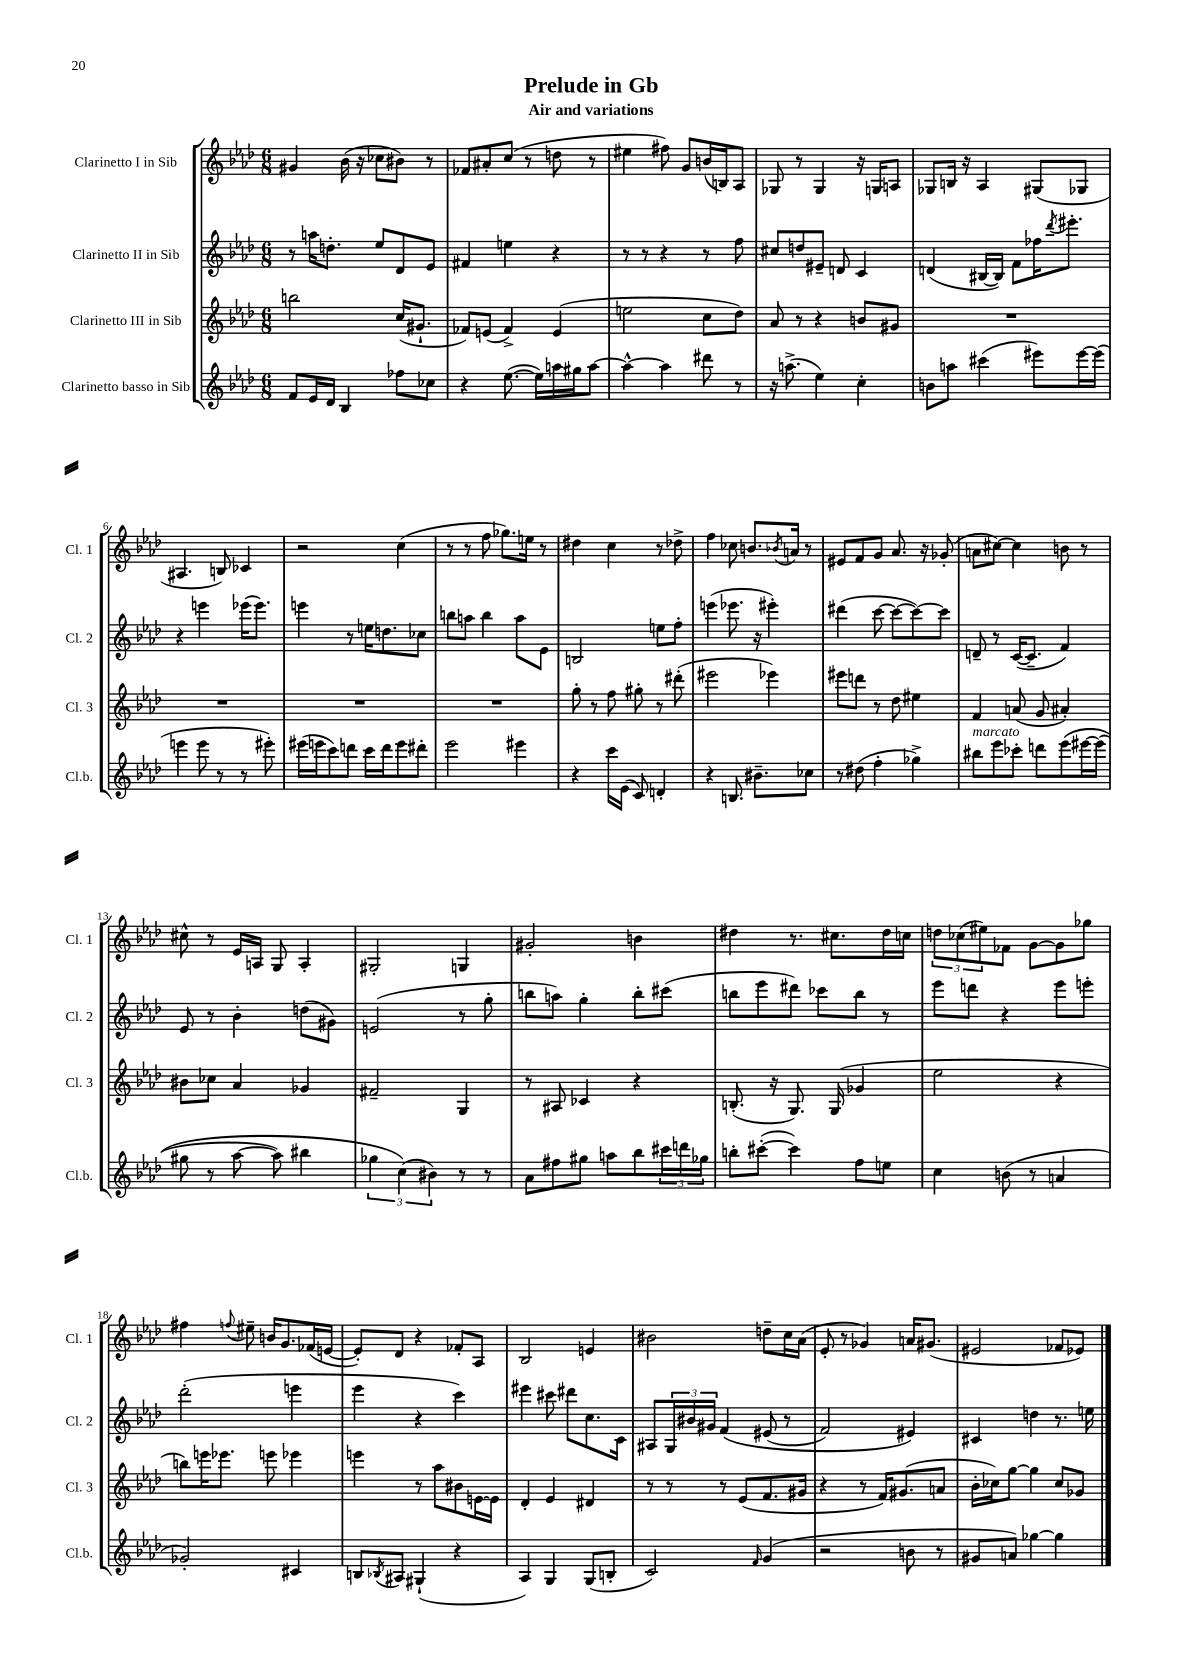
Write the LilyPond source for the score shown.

\header { title = "Prelude in Gb" subtitle = "Air and variations" }
<<
\new StaffGroup <<
\new Staff = "s0" \with { instrumentName = "Clarinetto I in Sib" shortInstrumentName = "Cl. 1" } {
    \clef treble \key aes \major \numericTimeSignature \time 6/8
    gis'4 bes'16( r16 ces''8 bis'8) r8 |
    fes'8 ais'8-. c''8( r8 d''8 r8 |
    eis''4 fis''8) g'8 b'16( b16) aes8 |
    ges8 r8 ges4 r16 g16 a8 |
    ges8 b16 r16 aes4 gis8( ges8 |
    ais4. b8) ces'4 |
    r2 c''4( |
    r8 r8 f''8 ges''8.) e''16 r8 |
    dis''4 c''4 r8 des''8-> |
    f''4 ces''8 b'8. \acciaccatura { bes'8 } a'16 r8 |
    eis'8 f'8 g'8 aes'8. r16 ges'8-.( |
    a'8 cis''8~) cis''4 b'8 r8 |
    cis''8-^ r8 ees'16 a16 g8 a4-. |
    gis2-. g4 |
    gis'2-. b'4 |
    dis''4 r8. cis''8. dis''16 c''16 |
    \tuplet 3/2 { d''8 ces''8( eis''8) } fes'8 g'8~ g'8 ges''8 |
    fis''4 \appoggiatura { f''8 } eis''8-- b'16 g'8. fes'16( e'16~ |
    e'8-.) des'8 r4 fes'8-. aes8 |
    bes2 e'4 |
    bis'2 d''8-- c''16 aes'16( |
    ees'8-. r8 ges'4) a'16 gis'8.( |
    eis'2 fes'8 ees'8) \bar "|." |
}
\new Staff = "s1" \with { instrumentName = "Clarinetto II in Sib" shortInstrumentName = "Cl. 2" } {
    \clef treble \key aes \major \numericTimeSignature \time 6/8
    r8 a''16 d''8.-. ees''8 des'8 ees'8 |
    fis'4 e''4 r4 |
    r8 r8 r4 r8 f''8 |
    cis''8 d''8 eis'8-- d'8 c'4 |
    d'4( bis16~ bis16) f'8 fes''16 \acciaccatura { des'''8 } eis'''8.-. |
    r4 e'''4 ees'''16( ees'''8.) |
    e'''4 r8 e''16 d''8. ces''8 |
    b''8 a''8 b''4 a''8 ees'8 |
    b2 e''8 f''8-. |
    e'''4( ees'''8. r16 eis'''4-.) |
    dis'''4( c'''8~ c'''8~ c'''8~) c'''8 |
    d'8-- r8 c'16~( c'8.-- f'4) |
    ees'8 r8 bes'4-. d''8( gis'8) |
    e'2( r8 g''8-. |
    b''8 a''8) g''4-. b''8-. cis'''8( |
    b''8 ees'''8 dis'''8) ces'''8 b''8 r8 |
    ees'''8 d'''8 r4 ees'''8 e'''8-. |
    des'''2-.( e'''4 |
    ees'''4 r4 c'''4) |
    eis'''4 cis'''8 dis'''8 c''8. c'16 |
    ais8 \tuplet 3/2 { g16 bis'16 gis'16 } f'4\( eis'8( r8 |
    f'2) eis'4\) |
    cis'4 d''4 r8. e''16 \bar "|." |
}
\new Staff = "s2" \with { instrumentName = "Clarinetto III in Sib" shortInstrumentName = "Cl. 3" } {
    \clef treble \key aes \major \numericTimeSignature \time 6/8
    b''2 c''16( gis'8.-! |
    fes'8) e'8( fes'4->) e'4( |
    e''2 c''8 des''8) |
    aes'8 r8 r4 b'8 gis'8 |
    R2. |
    R2. |
    R2. |
    R2. |
    g''8-. r8 f''8 gis''8-. r8 dis'''8-.( |
    eis'''2 ees'''4) |
    eis'''8 d'''8 r8 des''8 eis''4 |
    f'4 a'8( g'8 ais'4-.) |
    bis'8 ces''8 aes'4 ges'4 |
    fis'2-- g4 |
    r8 ais8 ces'4 r4 |
    b8.-.( r16 g8.) g16( ges'4 |
    ees''2 r4 |
    b''8) e'''16 ees'''8. e'''8 ees'''4 |
    e'''4 r8 aes''8 bis'8 e'16~ e'16 |
    des'4-. ees'4 dis'4 |
    r8 r8 r8 ees'8( f'8. gis'16 |
    r4 r8 f'16) gis'8.( a'8 |
    bes'16-. ces''16) g''8~ g''4 ces''8 ges'8 \bar "|." |
}
\new Staff = "s3" \with { instrumentName = "Clarinetto basso in Sib" shortInstrumentName = "Cl.b." } {
    \clef treble \key aes \major \numericTimeSignature \time 6/8
    f'8 ees'16 des'16 bes4 fes''8 ces''8 |
    r4 ees''8.~( ees''16) a''16 gis''16 a''8~ |
    a''4~-^ a''4 dis'''8 r8 |
    r16 a''8.->( ees''4) c''4-. |
    b'8 a''8 cis'''4( eis'''8) eis'''16~ eis'''16( |
    e'''4 e'''8 r8 r8 eis'''8-.) |
    eis'''16( e'''16 c'''8) d'''8 c'''16 d'''16 e'''8 dis'''8-. |
    ees'''2 eis'''4 |
    r4 c'''16 ees'16( c'8) d'4-. |
    r4 b8. bis'8.-- ces''8 |
    r8 dis''8( f''4-. ges''4->) |
    bis''8^\markup { \italic "marcato" } ees'''8 ces'''8-. d'''8 ees'''8\( eis'''16~ eis'''16( |
    gis''8 r8 aes''8~ aes''8) bis''4 |
    \tuplet 3/2 { ges''4 c''4(\) bis'4) } r8 r8 |
    aes'8 fis''8 gis''8 a''8 bes''8 \tuplet 3/2 { cis'''16 d'''16 ges''16 } |
    b''8-. cis'''8~-.( cis'''4) f''8 e''8 |
    c''4 b'8( r8 a'4 |
    ges'2-.) cis'4 |
    b8 \acciaccatura { bes8 } ais8 gis4-!( r4 |
    aes4) g4 g8( b8-. |
    c'2) \grace { f'16 } g'4( |
    r2 b'8 r8 |
    gis'8 a'8) ges''4~ ges''4 \bar "|." |
}
>>
>>
